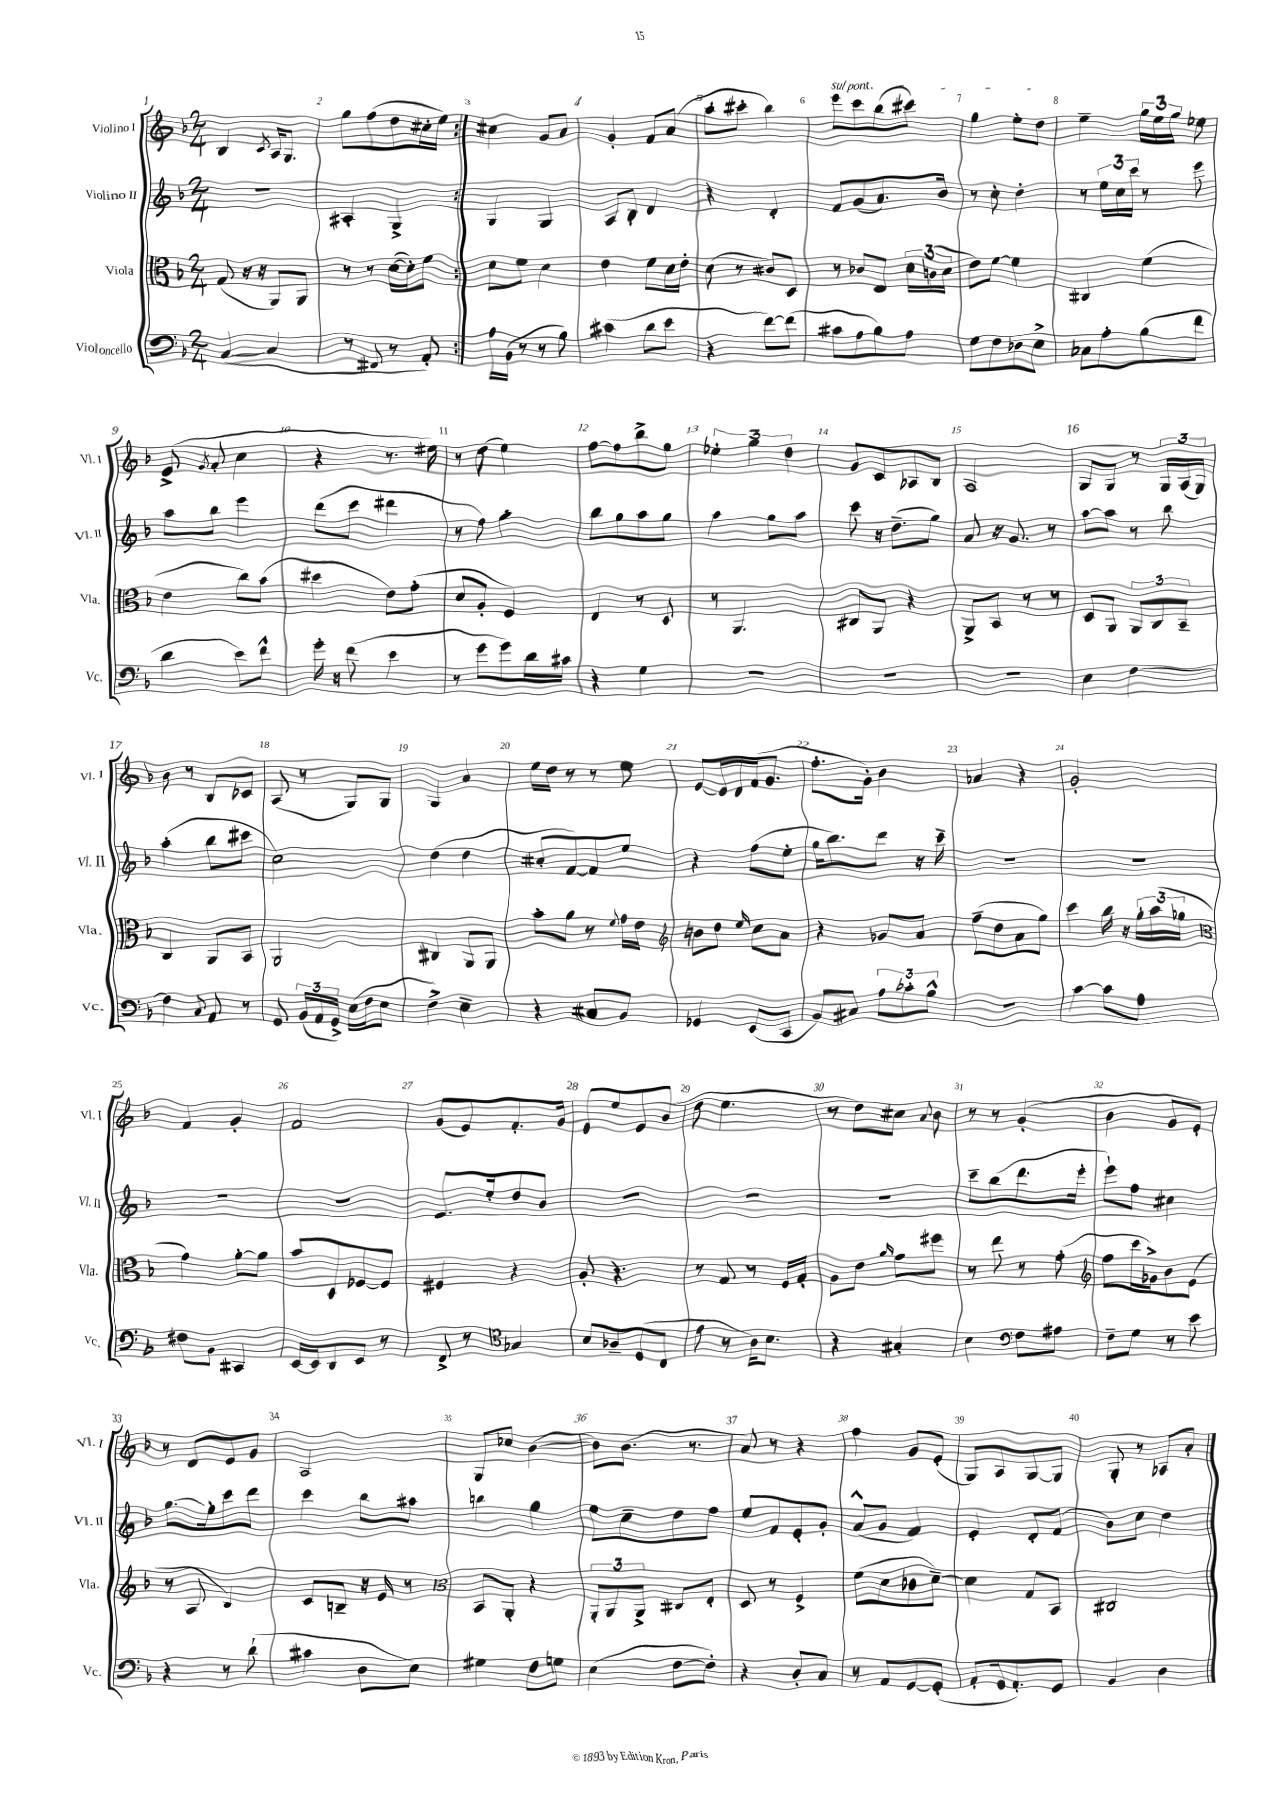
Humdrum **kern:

**kern	**kern	**kern	**kern
*staff4	*staff3	*staff2	*staff1
*clefF4	*clefC3	*clefG2	*clefG2
*k[b-]	*k[b-]	*k[b-]	*k[b-]
*M2/4	*M2/4	*M2/4	*M2/4
([4C/	(8G/	2r	4B-/
.	16r	.	.
.	16r	.	.
.	.	.	8qc/
4C/]	8AA/L)	.	16A/LK
.	.	.	8.G/J
.	8AA/J	.	.
=	=	=	=
8r	8r	4A#'/	8gg\L
8FF#/	8r	.	(8ff\
8r	([16d\LL	4G^/	8dd\
.	16d'\]J)	.	.
8AA'/)	8f\J	.	16cc#'\L
.	.	.	16ee\JJ)
=:|!	=:|!	=:|!	=:|!
16A\LL	8d\L	4G/	4cc#\
(16BB-\JJ	.	.	.
8r	8f\J	.	.
8r	4d\	4G/	8g/L
8B-\)	.	.	8a/J
=	=	=	=
(4c#\	4e\	8A/L	4g'/
.	.	8B-'/J	.
8d\L	8f\L	4d/	8f/L
8e\J	16d\L	.	(8a/J
.	16e'\JJ	.	.
=	=	=	=
4r	(8d\	4r	8aa'\L
.	8r	.	8ccc#'\J
[8f\L)	8c#/L)	4d'/	4bb-\)
(8f\]J	8D/J	.	.
=	=	=	=
8c#\L	8r	8f/L	8eee\L
8A\	8c-/L	(8g/	8ccc\
8B-\)	8E/J	8.a/)	(8bb-\
8A\J	24d\LL	.	8ccc#\J)
.	(24c\	.	.
.	.	16b-/Jk	.
.	24d\JJ	.	.
=	=	=	=
8G\L	8e\L)	8r	4gg\
8F\	[8f\J	8cc'\	.
8D-\	4f\]	4dd'\	8ee'\L
8E^\J	.	.	8dd\J
=	=	=	=
8C-\L	4C#/	8r	4ee~\
8A'\	.	24ee\LL	.
.	.	24cc\	.
.	.	24ccc\JJ	.
(8B-\	(4f\	8r	24gg\LL
.	.	.	24ee\
.	.	.	24gg\JJ
8f\J	.	8eee\	8ee-\
=	=	=	=
4d\	4e\	8aa\L	(8e^/
.	.	.	8qg/
.	.	8bb-\J	8a'/
8e\L)	8cc\L)	4eee\	4cc\
8f^^\J	(8b-\J	.	.
=	=	=	=
16g'\	4dd#\	(8ddd\L	4r
16r	.	.	.
(8f\	.	8ccc\J	.
4e\	8e\L)	4ddd#\	8.r
.	(8g'\J	.	.
.	.	.	16ee#\)
=	=	=	=
8r	8d/L	8r	8r
8g\L	8A'/J	8ff\)	(8dd\
8g\)	4F/)	4gg'\	4ee\)
16d\L	.	.	.
16c#\JJ	.	.	.
=	=	=	=
4r	4E/	8bb-\L	[8ff\L
.	.	8gg\	8ff\]
4G\	8r	8aa\	8bb-^\
.	8D/	8gg\J	8gg\J
=	=	=	=
2r	8r	4aa\	6ee-'\
.	4.AA/	.	.
.	.	.	6gg\
.	.	8gg\L	.
.	.	.	6dd\
.	.	8aa\J	.
=	=	=	=
2r	8C#/L	8ccc\	8g/L
.	8AA/J	16r	8c/
.	.	(8.dd~\L	.
.	4r	.	8A-/
.	.	8gg\J)	8B-/J
=	=	=	=
2r	8AA^/L	8a/	2A/
.	8BB-/J	16r	.
.	.	8.g/	.
.	8r	.	.
.	8r	8r	.
=	=	=	=
4E\	8D/L	[8aa\L	8G/L
.	8AA/J	8aa\]J	8G/J
[4F\	12AA/L	8r	8r
.	12C/	.	.
.	.	8bb-\	24G/LL
.	12BB-~/J	.	(24A/
.	.	.	24G/JJ)
=	=	=	=
4F\]	4C/	(4aa'\	8b-\
.	.	.	8r
8qqC/	.	.	.
8AA/	8AA/L	8bb-\L	8B-/L
8r	8BB-/J	8ccc#\J	8c-/J
=	=	=	=
8GG/	2AA/	2cc\)	(8A/
(24BB-/LL	.	.	8r
24AA/	.	.	.
24GG^/JJ)	.	.	.
(16E\LL	.	.	8G/L)
16F\J	.	.	.
8E\J	.	.	8G/J
=	=	=	=
4F^\)	4C#/	(4dd\	4G/
4E~\	8AA/L	4dd\	4a/
.	8AA/J	.	.
=	=	=	=
4r	8b-'\L	8cc#'/L	16ee\LL
.	.	.	16dd\JJ
.	8a\J	[8f/)	8r
8C#/L	8r	8f/]	8r
.	8qqf/	.	.
8BB-/J	16g\LL	8ee/J	8ee\
.	16e\JJ	.	.
=	=	=	=
*	*clefG2	*	*
4GG-/	8b\L	4r	[8e/L
.	8dd\J	.	16e/]L
.	.	.	16d/
.	16qqee/	.	.
(8EE/L	8cc\L	(8ff\L	(16f/J
.	.	.	8.g/J
8CC/J	8a\J	8ee'\J	.
=	=	=	=
8BB-/L)	4r	16gg\LK	8.ff'\L
.	.	8.bb-\)	.
8C#/J	.	.	.
.	.	.	16g'\Jk)
12A\L	8g-/L	8ddd\J	4b-\
12c-'\	.	.	.
.	8a/J	16r	.
12B-^^\J	.	.	.
.	.	16ccc~\	.
=	=	=	=
2r	(8ff~\L	2r	4a-/
.	8dd\	.	.
.	8a\	.	4r
.	8gg\J)	.	.
=	=	=	=
[4c\	4ccc\	2r	2g'/
8c\]L	16bb-\	.	.
.	16r	.	.
8A\J	24gg'\LL	.	.
.	(24aa\	.	.
.	24gg-\JJ	.	.
=	=	=	=
*	*clefC3	*	*
8F#\L	4g\)	2r	4f/
8BB-\J	.	.	.
4CC#/	[8a'\L	.	4g'/
.	8a\]J	.	.
=	=	=	=
[16EE/LL	8b-/L	2r	2f/
16EE/]J	.	.	.
8DD/	8D/	.	.
8EE/J	[8F-/	.	.
8r	8F-/]J	.	.
=	=	=	=
8FF^/	4F#/	8.e/L	(8g/L
8r	.	.	8e/)
.	.	16ee'/k	.
*clefC4	*	*	*
4G-/	4r	8dd/	8.f'/
.	.	8b-/J	.
.	.	.	16g/Jk
=	=	=	=
8B-/L	8A'/	2r	8e/L
8A-~/	4.r	.	8ee/
(8D/	.	.	8e/
8C/J	.	.	(8b-/J
=	=	=	=
8e\	8r	2r	8dd\
8r	8G/	.	4.ee\
16A\LK)	8r	.	.
8.B-\J	.	.	.
.	16F/LL	.	.
.	16G'/JJ	.	.
=	=	=	=
4r	8A\L	2r	8r
.	8e\J	.	8dd\L)
.	16qqa/	.	.
4G#'/	8g\L	.	8cc#\J
.	.	.	8qqa/
.	8ff#\J	.	8b-\
=	=	=	=
4B-\	8r	8ccc~\L	8r
.	8ee\	(8bb-\	8r
*clefF4	*	*	*
8F\L	8r	8.ddd\	(4g'/
8A#\J	(8g'\	.	.
.	.	16eee'\Jk	.
=	=	=	=
*	*clefG2	*	*
8F~\L	8ff\L	8eee`\L)	4b-\
8G\J	16ccc\L	8ff\J	.
.	16g-^\J)	.	.
8r	8b-\	4cc#\	8g/L
8e\	(8e\J	.	8e'/J)
=	=	=	=
4r	8r	[8.gg\L	8r
.	8A/	.	8d/L
.	.	16gg'\]k	.
8r	4B-/)	8ccc\	8e/
(8d`\	.	8ddd\J	8g/J
=	=	=	=
4c#\	8c/L	4ccc\	2A/
.	8B~/J	.	.
8D\L	16r	8bb-\L	.
.	16e/	.	.
8E\J)	8r	8aa#\J	.
=	=	=	=
*	*clefC3	*	*
4G#\	8BB-/L	4bb\	8G/L
.	8AA'/J	.	8cc-/J
8F\L	4r	4gg\	([4b-\
8G\J	.	.	.
=	=	=	=
(4E\	12AA'/L	8ee\L	8b-\]L)
.	12AA/	.	.
.	.	8cc~\	(8.b-\J
.	12AA^/J	.	.
[8F\L	8C#/L	8dd\	.
.	.	.	8.r
8F'\]J)	8E'/J	8ff\J	.
=	=	=	=
4r	8D/	8ee/L	8a/)
.	8r	8f/	8r
8D'/L	4F^/	8e'/	4r
8C/J	.	8g'/J	.
=	=	=	=
8r	(8f\L	(8a^^/L	4ff\
8AA/L	8d\	8g/J	.
[8GG/	8c-\	4f/)	8g/L
(8GG'/]J	[8d~\J)	.	(8e'/J
=	=	=	=
8AA'/L	4d\]	4e'/	8G/L)
16GG/k	.	.	8A/
8.AA'/)	.	.	.
.	8G/L	8d'/L	[8G/
8GG/J	8BB-/J	(8f/J	8G/]J
=	=	=	=
4BB-/	2C#/	8b-\L)	8G'/
.	.	8cc\J	8r
4D\	.	4dd\	8A-/L
.	.	.	8a'/J
==	==	==	==
*-	*-	*-	*-
